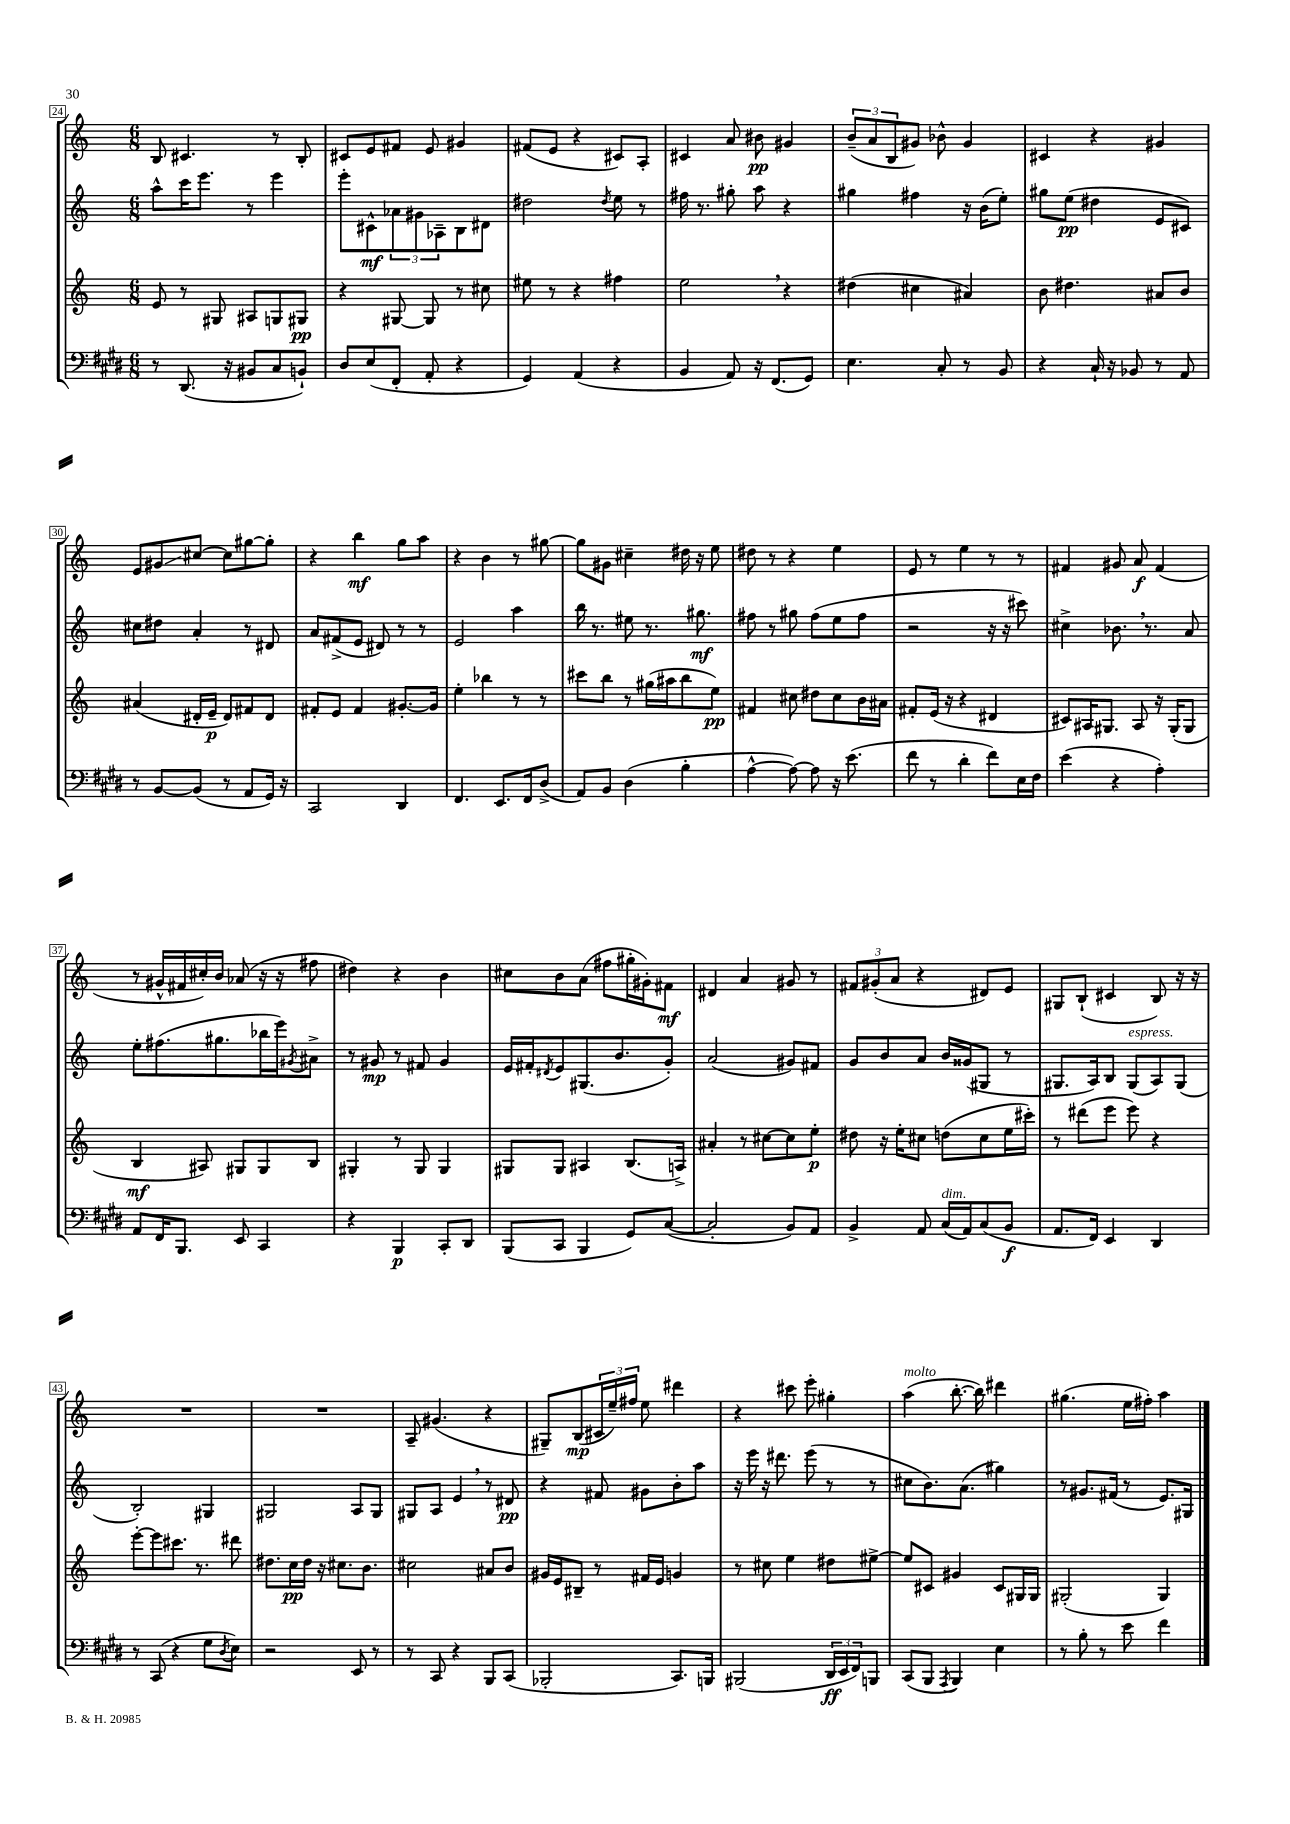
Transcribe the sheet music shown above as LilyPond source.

<<
\new StaffGroup <<
\new Staff = "s0" {
    \clef treble \key c \major \numericTimeSignature \time 6/8
    b8 cis'4. r8 b8-. |
    cis'8 e'8 fis'8 e'8 gis'4 |
    fis'8( e'8 r4 cis'8) a8-. |
    cis'4 a'8 bis'8\pp gis'4 |
    \tuplet 3/2 { b'8--( a'8 b8 } gis'8) bes'8-^ gis'4 |
    cis'4 r4 gis'4 |
    e'8 gis'8\glissando cis''8~ cis''8 gis''8~ gis''8-. |
    r4 b''4\mf g''8 a''8 |
    r4 b'4 r8 gis''8~ |
    gis''8 gis'8 cis''4-- dis''16 r16 e''8 |
    dis''8 r8 r4 e''4 |
    e'8 r8 e''4 r8 r8 |
    fis'4 gis'8 a'8\f fis'4( |
    r8 gis'16-^ fis'16 cis''16-.) b'16 aes'8( r16 r16 fis''8 |
    dis''4) r4 b'4 |
    cis''8 b'8 a'8( fis''8 gis''16-. gis'16-.) fis'8\mf |
    dis'4 a'4 gis'8 r8 |
    \tuplet 3/2 { fis'8 gis'8-.( a'8 } r4 dis'8) e'8 |
    gis8 b8-!( cis'4 b8) r16 r16 |
    R2. |
    R2. |
    a8-- gis'4.( r4 |
    gis8--) b8\mp( \tuplet 3/2 { cis'16 e''16--) fis''16 } e''8 dis'''4 |
    r4 cis'''8 e'''8-. gis''4-. |
    a''4^\markup { \italic "molto" }( b''8.~-. b''16) dis'''4 |
    gis''4.( e''16 fis''16-.) a''4 \bar "|." |
}
\new Staff = "s1" {
    \clef treble \key c \major \numericTimeSignature \time 6/8
    a''8-^ c'''16 e'''8. r8 e'''4 |
    e'''8-. cis'8-^\mf \tuplet 3/2 { aes'8 gis'8 aes8-- } b8 dis'8 |
    dis''2 \acciaccatura { dis''8 } e''8 r8 |
    fis''16 r8. gis''8-. a''8 r4 |
    gis''4 fis''4 r16 b'16( e''8-.) |
    gis''8 e''8\pp( dis''4 e'8 cis'8) |
    cis''8 dis''8 a'4-. r8 dis'8 |
    a'8 fis'8->( e'8 dis'8) r8 r8 |
    e'2 a''4 |
    b''16 r8. eis''8 r8. gis''8.\mf |
    fis''8 r8 gis''8 fis''8( e''8 fis''8 |
    r2 r16 r16 cis'''8) |
    cis''4-> bes'8. \breathe r8. a'8 |
    e''8-. fis''8.( gis''8. bes''16 e'''16) \acciaccatura { gis'8 } ais'8-> |
    r8 gis'8\mp r8 fis'8 gis'4 |
    e'16 fis'16-. \acciaccatura { dis'8 } e'8 gis8.( b'8. g'8-.) |
    a'2( gis'8) fis'8 |
    g'8 b'8 a'8 b'16 gisis'16( gis8 r8 |
    gis8. a16) b8 gis8^\markup { \italic "espress." }( a8) gis8( |
    b2-.) gis4 |
    gis2 a8 gis8 |
    gis8 a8 e'4 \breathe r8 dis'8\pp |
    r4 fis'8 gis'8 b'8-. a''8 |
    r16 e'''16 r16 dis'''8. e'''8( r8 r8 |
    cis''8 b'8.) a'8.( gis''4) |
    r8 gis'8. fis'16( r8 e'8.) gis16 \bar "|." |
}
\new Staff = "s2" {
    \clef treble \key c \major \numericTimeSignature \time 6/8
    e'8 r8 gis8 ais8 g8 gis8\pp |
    r4 gis8~ gis8 r8 cis''8 |
    eis''8 r8 r4 fis''4 |
    e''2 \breathe r4 |
    dis''4( cis''4 ais'4) |
    b'8 dis''4. ais'8 b'8 |
    ais'4( dis'16-. e'16--\p dis'8) fis'8 dis'8 |
    fis'8-. e'8 fis'4 gis'8.~-. gis'16 |
    e''4-. bes''4 r8 r8 |
    cis'''8 b''8 r8 gis''16( ais''16 b''8 e''8\pp) |
    fis'4 cis''8 dis''8 cis''8 b'16 ais'16 |
    fis'8-. e'16( r16 r4 dis'4 |
    cis'8) ais16 gis8. ais8 r16 gis16-.( gis8 |
    b4\mf ais8) gis8 gis8 b8 |
    gis4-. r8 gis8 gis4 |
    gis8 gis8 ais4 b8.( a16->) |
    ais'4-. r8 cis''8~ cis''8 e''8-.\p |
    dis''8 r16 e''16-. cis''8 d''8( cis''8 e''16 cis'''16-.) |
    r8 dis'''8( e'''8 e'''8) r4 |
    e'''8~-. e'''8 cis'''8. r8. dis'''8 |
    dis''8. c''16\pp dis''16 r16 cis''8. b'8. |
    cis''2 ais'8 b'8 |
    gis'16 e'16 bis8-- r8 fis'16 e'16 g'4 |
    r8 cis''8 e''4 dis''8 eis''8~-> |
    eis''8 cis'8 gis'4 cis'8 gis16 gis16 |
    gis2-.( gis4) \bar "|." |
}
\new Staff = "s3" {
    \clef bass \key e \major \numericTimeSignature \time 6/8
    r8 dis,8.( r16 bis,8 cis8 b,8-!) |
    dis8 e8( fis,8-. a,8-. r4 |
    gis,4) a,4( r4 |
    b,4 a,8) r16 fis,8.( gis,8) |
    e4. cis8-. r8 b,8 |
    r4 cis16-! r16 bes,8 r8 a,8 |
    r8 b,8~ b,8( r8 a,8 gis,16) r16 |
    cis,2 dis,4 |
    fis,4. e,8. fis,16 dis8->( |
    a,8) b,8 dis4( b4-. |
    a4~-^ a8~) a8 r16 e'8.( |
    fis'8 r8 dis'4-. fis'8) e16 fis16 |
    e'4( r4 a4-.) |
    a,8 fis,16 b,,8. e,8 cis,4 |
    r4 b,,4\p cis,8-. dis,8 |
    b,,8( cis,8 b,,4 gis,8) cis8~( |
    cis2-. b,8) a,8 |
    b,4-> a,8 cis16^\markup { \italic "dim." }( a,16) cis8( b,8\f |
    a,8. fis,16) e,4 dis,4 |
    r8 cis,8( r4 gis8 \acciaccatura { dis8 } e8) |
    r2 e,8 r8 |
    r8 cis,8 r4 b,,8 cis,8( |
    bes,,2-. cis,8.) b,,16 |
    bis,,2( \tuplet 3/2 { dis,16\ff e,16 fis,16) } b,,8 |
    cis,8( b,,8 \acciaccatura { a,,8 } b,,4) e4 |
    r8 b8-. r8 e'8 fis'4 \bar "|." |
}
>>
>>
\layout { \context { \Score currentBarNumber = #24 \override BarNumber.stencil = #(make-stencil-boxer 0.1 0.3 ly:text-interface::print) } }
